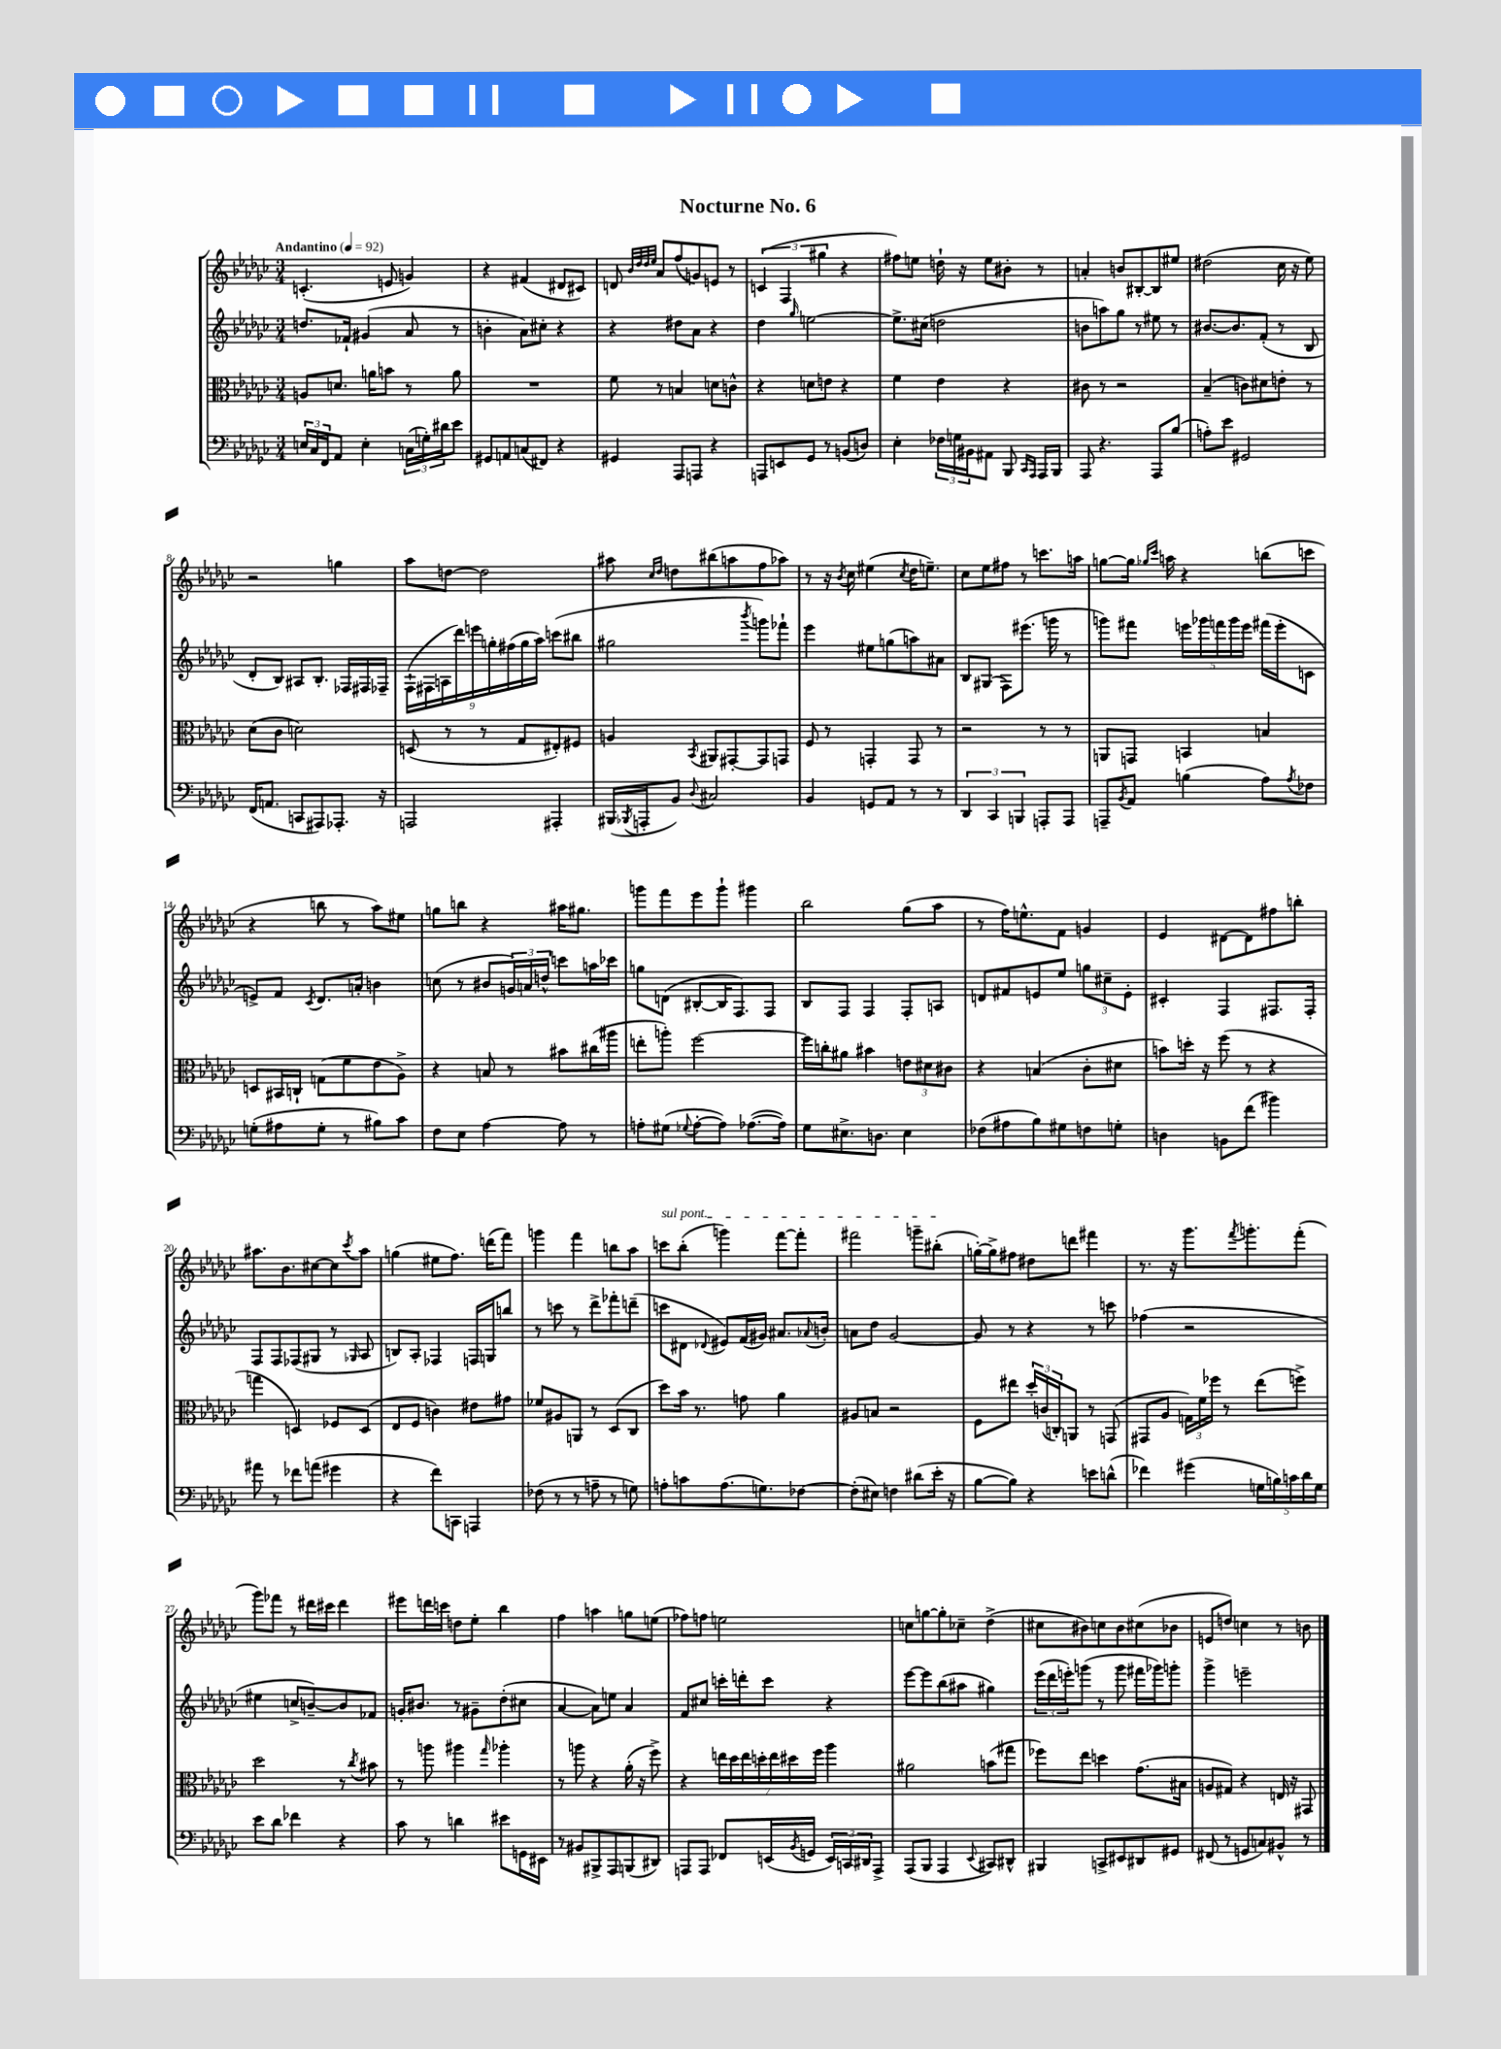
\header { title = "Nocturne No. 6" }
<<
\new StaffGroup <<
\new Staff = "s0" {
    \clef treble \key ges \major \numericTimeSignature \time 3/4 \tempo "Andantino" 4 = 92
    c'4.-.( e'8 g'4) |
    r4 fis'4( dis'8 cis'8) |
    d'8 \grace { bes'32 des''32 des''32 ees''32 } aes'8 f''8( g'8) e'8 r8 |
    \tuplet 3/2 { c'4( f4 gis''4 } r4 |
    fis''8) e''8 d''16-! r16 e''8 bis'8-. r8 |
    a'4-. b'8 bis8~-. bis8 eis''8 |
    dis''2( ces''16 r16 ees''8) |
    r2 g''4 |
    aes''8 d''8~ d''2 |
    ais''8 \grace { ces''16 des''16 } d''8 bis''8( a''8 f''8 aes''8) |
    r8 r16 \acciaccatura { bes'8 } ces''16 eis''4( \acciaccatura { ces''8 } des''16 e''8.--) |
    ces''8 ees''8 fis''8 r8 c'''8. a''16 |
    g''8~ g''16 \grace { ges''16 ces'''16 } a''16 r4 b''8( c'''8 |
    r4 b''8 r8 aes''8) eis''8 |
    g''8 b''8 r4 ais''16 gis''8. |
    g'''8 f'''8 ees'''8 g'''8-! gis'''4 |
    bes''2 ges''8( aes''8 |
    r8 f''16) e''8.-^ f'8 g'4 |
    ees'4 dis'8~ dis'8 fis''8 b''8-. |
    ais''8. bes'8. cis''8~ cis''8 \acciaccatura { ces'''8 } ais''8 |
    g''4( eis''8 f''8.) d'''16( f'''8) |
    g'''4 f'''4 b''8 aes''8 |
    \once \override TextSpanner.bound-details.left.text = \markup { \italic "sul pont." } c'''8\startTextSpan bes''8-.( g'''4) f'''8~ f'''8-. |
    fis'''2 g'''8-- bis''8-.\stopTextSpan( |
    g''16~-.) g''16-> fis''8 dis''8 d'''8 fis'''4 |
    r8. r16 ges'''8. \acciaccatura { f'''8 } g'''8.-. f'''8-.( |
    ges'''8) fes'''8 r8 dis'''16 cis'''16 dis'''4 |
    eis'''8 d'''16 c'''16 d''8 ees''8-. bes''4 |
    f''4 a''4 g''8 e''8( |
    fes''8) f''8 e''2 |
    c''8 g''8~ g''8-. ces''8-- des''4->( |
    cis''8 bis'8) c''8 bis'8 cis''8( bes'8 |
    e'8 d''8) c''4 r8 b'8 \bar "|." |
}
\new Staff = "s1" {
    \clef treble \key ges \major \numericTimeSignature \time 3/4
    d''8. fes'16-! gis'4( aes'8 r8 |
    b'4-. aes'8) cis''8-. r4 |
    r4 dis''8 aes'8 r4 |
    des''4 \grace { ges''16 } e''2~ |
    e''8.-> cis''16( d''2 |
    b'8 a''8) ges''8 r8 eis''8 r8 |
    bis'8.~ bis'8. f'8-.( r8 bes8 |
    des'8-. bes8) ais8 bes8.-. fes16 fis16 fes16-- |
    \tuplet 9/8 { f16-!( fis16 a16 des'''16) e'''16 g''16-. fis''16( g''16 aes''16) } c'''8( bis''8 |
    gis''2 \acciaccatura { bes'''8 } g'''8) fes'''8-! |
    ees'''4 eis''8 g''8( a''8) ais'8 |
    bes8 gis8( f8) eis'''8.( g'''16 r8 |
    g'''8) fis'''8 \tuplet 5/4 { e'''16 ges'''16 f'''16 ges'''16 e'''16 } fis'''16( e'''16-. c'8 |
    e'8->) f'8 \acciaccatura { ces'8 } des'8. a'16-. b'4 |
    c''8( r8 bis'8 \tuplet 3/2 { g'16) a'16 d''16-^ } c'''8 a''16 ces'''16 |
    g''8 d'8( bis8~-. bis16 f8.) f8 |
    bes8 f8 f4 f8-. a8 |
    d'8 fis'8 e'8 ees''8 \tuplet 3/2 { g''8 cis''8-- e'8-. } |
    cis'4-. f4 fis8. fis16-. |
    f8 f8 fes8( gis8 r8 \grace { ges16 } aes8 |
    b8) aes8-. fes4 f16 g16 b''8 |
    r8 c'''8 r8 des'''8-> fes'''8-. d'''8--( |
    c'''8 dis'8 \appoggiatura { des'8 } eis'8) f'16( gis'16) ais'8. \appoggiatura { aes'8 } b'16-. |
    a'8 des''8 ges'2~ |
    ges'8 r8 r4 r8 c'''8 |
    fes''4( r2 |
    eis''4 c''8-> b'8~--) b'8 fes'8 |
    g'16-. bis'8. r8 gis'8-- des''8-.( cis''8 |
    aes'4~ aes'8) e''8 aes'4 |
    f'8 cis''8 c'''16-. d'''16-. c'''8 r4 |
    ees'''8~ ees'''8 bes''8( ais''8 gis''4) |
    \tuplet 3/2 { ees'''16( des'''16 e'''16-.) } g'''8( r8 g'''8 fis'''16 ges'''16) g'''8-. |
    ges'''4-> e'''2-- \bar "|." |
}
\new Staff = "s2" {
    \clef alto \key ges \major \numericTimeSignature \time 3/4
    a8 d'8. a'16 b'8 r8 a'8 |
    R2. |
    f'8 r8 b4 d'8 c'8-^ |
    r4 d'8 e'8 r4 |
    f'4 ees'4 r4 |
    cis'8 r8 r2 |
    bes4--( c'8) dis'8 e'8-. r8 |
    des'8( ces'8 d'2) |
    d8( r8 r8 ges8 eis8-.) fis8 |
    a4 \acciaccatura { bes,8 } ais,8 gis,8~-. gis,8 g,8 |
    f8 r8 g,4-. g,8 r8 |
    r2 r8 r8 |
    a,8 g,8 b,4 b4 |
    d8 bis,16 c16-! g8( f'8 ees'8 aes8->) |
    r4 b8 r8 bis'8 cis''16( ais''16 |
    e''8-. a''8-.) f''2~ |
    f''16 c''16-. ais'8 bis'4 \tuplet 3/2 { e'8 dis'8 cis'8 } |
    r4 b4( ces'8-. dis'8 |
    b'8) d''16-. r16 f''8( r8 r4 |
    g''4 d4) fes8 d8( |
    ees8 f8 c'4) eis'8 gis'8 |
    fes'8 ais8 a,8 r8 des8( ces8 |
    des''8) bes'16 r8. g'8 aes'4 |
    ais8 b8 r2 |
    f8 eis''8 \tuplet 3/2 { des''16-. c'16( c16-.) } a,8 r8 g,8( |
    gis,8 aes8 \tuplet 3/2 { g16) f'16 fes''16 } r8 ees''8( f''8->) |
    des''2 r8 \acciaccatura { ces''8 } bis'8 |
    r8 a''8 ais''4 \grace { ges''16 } aes''4-. |
    r8 a''8 r4 aes'16-.( r16 f''8->) |
    r4 \tuplet 7/4 { e''16 des''16 e''16 d''16-. e''16 dis''16 f''16 } aes''4 |
    ais'2 b'8( gis''8 |
    fes''8) ees''8 d''4 ges'8.( bis16 |
    a8 gis8) r4 e16 r16 gis,8 \bar "|." |
}
\new Staff = "s3" {
    \clef bass \key ges \major \numericTimeSignature \time 3/4
    \tuplet 3/2 { e16 ces16 f,16 } aes,8 e4-. \tuplet 3/2 { c16( g16-.) dis'16 } ees'8 |
    gis,8 a,8 c8( fis,8) r4 |
    gis,4 aes,,8 a,,8 r4 |
    a,,8 e,8 ges,8 r8 b,8( d8) |
    ees4-. \tuplet 3/2 { fes16 g16 bis,16 } ais,8 bes,,8 \grace { ces,16 aes,,16 } aes,,16 bes,,16 |
    aes,,8 r4. aes,,8 bes8( |
    a8-.) ees'8 gis,2 |
    f,16( a,8. c,8 ais,,8) aes,,8.-. r16 |
    a,,2 ais,,4-. |
    bis,,16( \acciaccatura { bes,,8 } a,,16-. bes,8) \appoggiatura { des8 } cis2 |
    bes,4 g,8 aes,8 r8 r8 |
    \tuplet 3/2 { des,4 ces,4 b,,4 } a,,8-. a,,8 |
    a,,8-- \acciaccatura { bes,8 } aes,8 b4( aes8) \acciaccatura { aes8 } fes8 |
    g8-.( ais8 g8-. r8 bis8) ces'8 |
    f8 ees8 aes4~ aes8 r8 |
    a8-. gis8( \appoggiatura { ges8 } a8~-. a8) aes8.~( aes16) |
    ges8 eis8.-> d8. eis4 |
    fes8( ais8 bes8) gis8 f8 g8-. |
    d4 b,8 f'8( bis'4) |
    ais'8 r8 fes'8 a'8( gis'4 |
    r4 f'8) c,8 a,,4 |
    fes8( r8 r8 a8-- r8 g8) |
    a8-. c'8 a8.( g8.) fes8~ |
    fes8-.( eis8) f4 dis'8( ees'16-. r16 |
    bes8~ bes8) r4 e'8 d'8-^( |
    fes'4) gis'4( \tuplet 5/4 { g16 b16) c'16 des'16 g16 } |
    ees'8 des'8 fes'4 r4 |
    ces'8 r8 d'4 eis'8 g,16 eis,16 |
    r8 bis,8 bis,,8-> aes,,8 b,,8( dis,8) |
    a,,8 a,,8 fes,8 e,16( \acciaccatura { bes,8 } g,16 \tuplet 3/2 { e,16) c,16 dis,16 } a,,8-> |
    aes,,8( bes,,8 aes,,4 \appoggiatura { ees,8 } cis,8) dis,8-^ |
    bis,,4 c,8-> eis,8 dis,8 gis,8 |
    fis,8( r8 g,8 c8) bis,8-^ r8 \bar "|." |
}
>>
>>
